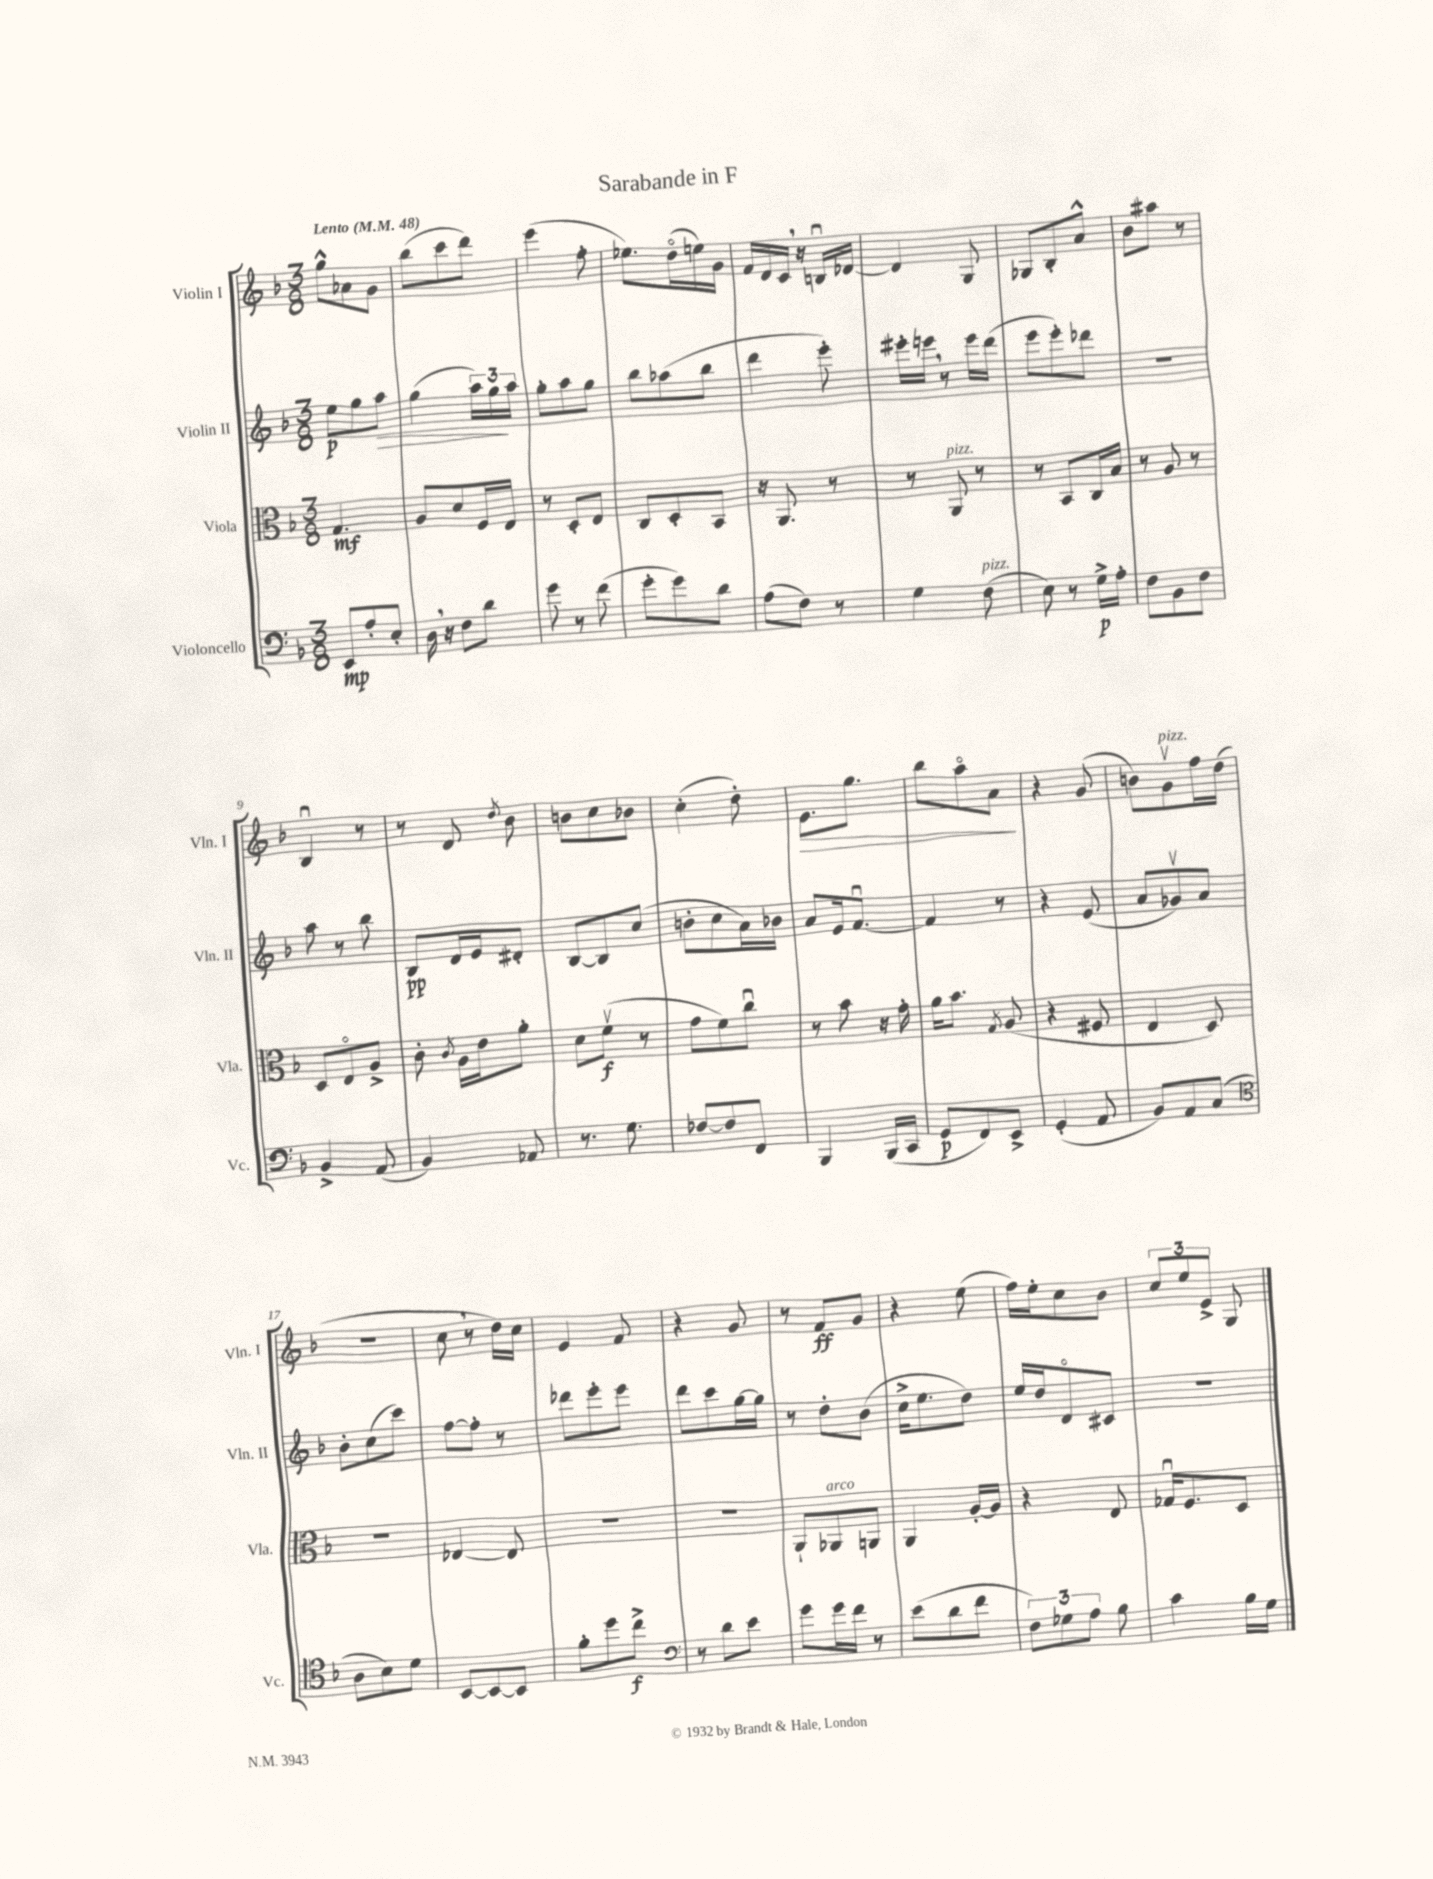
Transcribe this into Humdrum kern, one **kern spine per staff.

**kern	**dynam	**kern	**dynam	**kern	**dynam	**kern	**dynam
*part4	*part4	*part3	*part3	*part2	*part2	*part1	*part1
*staff4	*staff4	*staff3	*staff3	*staff2	*staff2	*staff1	*staff1
*I"Violoncello	*	*I"Viola	*	*I"Violin II	*	*I"Violin I	*
*I'Vc.	*	*I'Vla.	*	*I'Vln. II	*	*I'Vln. I	*
*clefF4	*	*clefC3	*	*clefG2	*	*clefG2	*
*k[b-]	*	*k[b-]	*	*k[b-]	*	*k[b-]	*
*M3/8	*	*M3/8	*	*M3/8	*	*M3/8	*
*MM48	*	*MM48	*	*MM48	*	*MM48	*
=1	=1	=1	=1	=1	=1	=1	=1
!	!	!	!	!	!	!LO:TX:a:B:t=Lento	!
8EE/L	mp	4.G/	mf	8ee\L	p	8gg^^\L	.
8A'/	.	.	.	8gg\	.	8a-X\	.
!	!	!	!	!	!LO:HP:b	!	!
8E'/J	.	.	.	8aa\J	>	8g\J	.
=2	=2	=2	=2	=2	=2	=2	=2
16D,\	.	8A/L	.	(4gg\	.	(8bb-\L	.
16r	.	.	.	.	.	.	.
8F\L	.	8d/	.	.	.	8ccc\	.
8d\J	.	16F/L	.	24aa\LL)	.	8ddd\J)	.
.	.	.	.	24gg\	.	.	.
.	.	16E/JJ	.	.	.	.	.
.	.	.	.	24aa\JJ	]	.	.
=3	=3	=3	=3	=3	=3	=3	=3
8g\	.	8r	.	8gg'\L	.	(4eee\	.
8r	.	8D'/L	.	8aa\	.	.	.
(8f\	.	8E/J	.	8gg\J	.	8ff'\	.
=4	=4	=4	=4	=4	=4	=4	=4
8g'\L	.	8C/L	.	8bb-\L	.	8.ee-X\L)	.
8g\)	.	8D'/	.	(8aa-X\	.	.	.
.	.	.	.	.	.	(16dd\L	.
8d\J	.	8BB-/J	.	8bb-\J	.	16een\)	.
.	.	.	.	.	.	16g\JJ	.
=5	=5	=5	=5	=5	=5	=5	=5
(8A\L	.	16r	.	4ddd\	.	16f/LL	.
.	.	8.AA/	.	.	.	16d/	.
8F\J)	.	.	.	.	.	16c,/JJ	.
.	.	.	.	.	.	16r	.
8r	.	8r	.	8eee'\)	.	16Bnu/LL	.
.	.	.	.	.	.	[16d-X/JJ	.
=6	=6	=6	=6	=6	=6	=6	=6
4G\	.	8r	.	16eee#X'\LL	.	4d-/]	.
.	.	.	.	16eeen,\JJ	.	.	.
!	!	!LO:TX:a:i:t=pizz.	!	!	!	!	!
.	.	8AA/	.	8r	.	.	.
!LO:TX:a:i:t=pizz.	!	!	!	!	!	!	!
(8F\	.	8r	.	16eee\LL	.	8G/	.
.	.	.	.	(16ddd\JJ	.	.	.
=7	=7	=7	=7	=7	=7	=7	=7
8E\)	.	8r	.	8eee\L	.	8G-X/L	.
8r	.	8BB-/L	.	8eee'\)	.	8B-'/	.
16G^\LL	p	16C/L	.	8ddd-X\J	.	8a^^/J	.
16A'\JJ	.	16B-/JJ	.	.	.	.	.
=8	=8	=8	=8	=8	=8	=8	=8
8F\L	.	8r	.	4.r	.	8b-\L	.
8BB-\	.	8A/	.	.	.	8aa#X\J	.
8F\J	.	8r	.	.	.	8r	.
!!LO:LB:g=z
=9	=9	=9	=9	=9	=9	=9	=9
4BB-^/	.	8D/L	.	8aa\	.	4B-u/	.
.	.	8E/	.	8r	.	.	.
(8AA/	.	8A^/J	.	8bb-\	.	8r	.
=10	=10	=10	=10	=10	=10	=10	=10
4BB-/)	.	8c'\	.	8B-/L	pp	8r	.
.	.	8qc/	.	.	.	.	.
.	.	16A\LL	.	16d/L	.	8d/	.
.	.	16e\J	.	16e/J	.	.	.
.	.	.	.	.	.	8qdd/	.
8AA-X/	.	8a'\J	.	8d#X'/J	.	8b-\	.
=11	=11	=11	=11	=11	=11	=11	=11
8.r	.	8d\L	.	[8B-/L	.	8bn\L	.
.	.	(8fv\J	f	8B-/]	.	8cc\	.
8.G\	.	.	.	.	.	.	.
.	.	8r	.	(8cc/J	.	8b-X\J	.
=12	=12	=12	=12	=12	=12	=12	=12
[8F-X/L	.	8g\L	.	8bn'\L	.	(4cc'\	.
8F-/]	.	8f\)	.	8cc\	.	.	.
8FF/J	.	8ccu\J	.	16a\L)	.	8dd'\)	.
.	.	.	.	16b-X\JJ	.	.	.
=13	=13	=13	=13	=13	=13	=13	=13
!	!	!	!	!	!	!	!LO:HP:b
4BBB-/	.	8r	.	8a/L	.	8.e\L	>
.	.	8b-\	.	16e/k	.	.	.
.	.	.	.	[8.fu/J	.	8.gg\J	.
(16BBB-/LL	.	16r	.	.	.	.	.
16CC/JJ	.	16g'\	.	.	.	.	.
=14	=14	=14	=14	=14	=14	=14	=14
8GG/L	p	16a\KL	.	4f/]	.	8bb-\L	.
.	.	8.b-\J	.	.	.	.	.
8FF/)	.	.	.	.	.	8aa\	.
.	.	8qG/	.	.	.	.	.
8EE^/J	.	(8A/	.	8r	.	8a\J	.
.	.	.	.	.	.	.	]
=15	=15	=15	=15	=15	=15	=15	=15
(4GG'/	.	4r	.	4r	.	4r	.
8AA/	.	8F#X/	.	(8e/	.	(8g/	.
=16	=16	=16	=16	=16	=16	=16	=16
8BB-/L)	.	4E/	.	8a/L	.	8bn\L)	.
!	!	!	!	!	!	!LO:TX:a:i:t=pizz.	!
8AA/	.	.	.	8g-Xv/)	.	8gv\	.
(8C/J	.	8D/)	.	8a/J	.	16ff\L	.
.	.	.	.	.	.	(16dd\JJ	.
!!LO:LB:g=z
=17	=17	=17	=17	=17	=17	=17	=17
*clefC4	*	*	*	*	*	*	*
8A\L	.	4.r	.	8b-'\L	.	4.r	.
8B-\)	.	.	.	(8cc\	.	.	.
8d\J	.	.	.	8ccc\J)	.	.	.
=18	=18	=18	=18	=18	=18	=18	=18
[8BB-/L	.	[4E-X/	.	[8ff\L	.	8cc,\	.
8BB-/_	.	.	.	8ff'\J]	.	8r	.
8BB-/J]	.	8E-/]	.	8r	.	16dd\LL)	.
.	.	.	.	.	.	16cc\JJ	.
=19	=19	=19	=19	=19	=19	=19	=19
8f'\L	.	4.r	.	8ddd-X\L	.	4e/	.
8dd\	.	.	.	8eee'\	.	.	.
8cc^\J	f	.	.	8eee\J	.	8f/	.
=20	=20	=20	=20	=20	=20	=20	=20
*clefF4	*	*	*	*	*	*	*
8r	.	4.r	.	8ddd\L	.	4r	.
8d\L	.	.	.	8ccc\	.	.	.
8e\J	.	.	.	[16gg\L	.	8g/	.
.	.	.	.	16gg\JJ]	.	.	.
=21	=21	=21	=21	=21	=21	=21	=21
8g\L	.	8AA`/L	.	8r	.	8r	.
!	!	!LO:TX:a:i:t=arco	!	!	!	!	!
16g\L	.	8AA-X/	.	8dd'\L	.	8f/L	ff
16f\JJ	.	.	.	.	.	.	.
8r	.	8AAn/J	.	(8b-\J	.	8g/J	.
=22	=22	=22	=22	=22	=22	=22	=22
(8e\L	.	4AA/	.	16cc^\KL	.	4r	.
.	.	.	.	8.ee\	.	.	.
8d\	.	.	.	.	.	.	.
8f\J	.	[16A'/LL	.	8dd\J)	.	(8ee\	.
.	.	16A/JJ]	.	.	.	.	.
=23	=23	=23	=23	=23	=23	=23	=23
12F\L)	.	4r	.	16ee/LL	.	16ff\LL)	.
.	.	.	.	16dd/J	.	16ee'\J	.
12G-X\	.	.	.	.	.	.	.
.	.	.	.	8d/	.	8cc\	.
12A\J	.	.	.	.	.	.	.
8B-\	.	8E/	.	8c#X/J	.	8b-\J	.
=24	=24	=24	=24	=24	=24	=24	=24
4c\	.	16G-Xu/KL	.	4.r	.	12cc/L	.
.	.	8.F/	.	.	.	.	.
.	.	.	.	.	.	12ee/	.
.	.	.	.	.	.	12e^/J	.
16B-\LL	.	8D/J	.	.	.	8G/	.
16G\JJ	.	.	.	.	.	.	.
==	==	==	==	==	==	==	==
*-	*-	*-	*-	*-	*-	*-	*-
